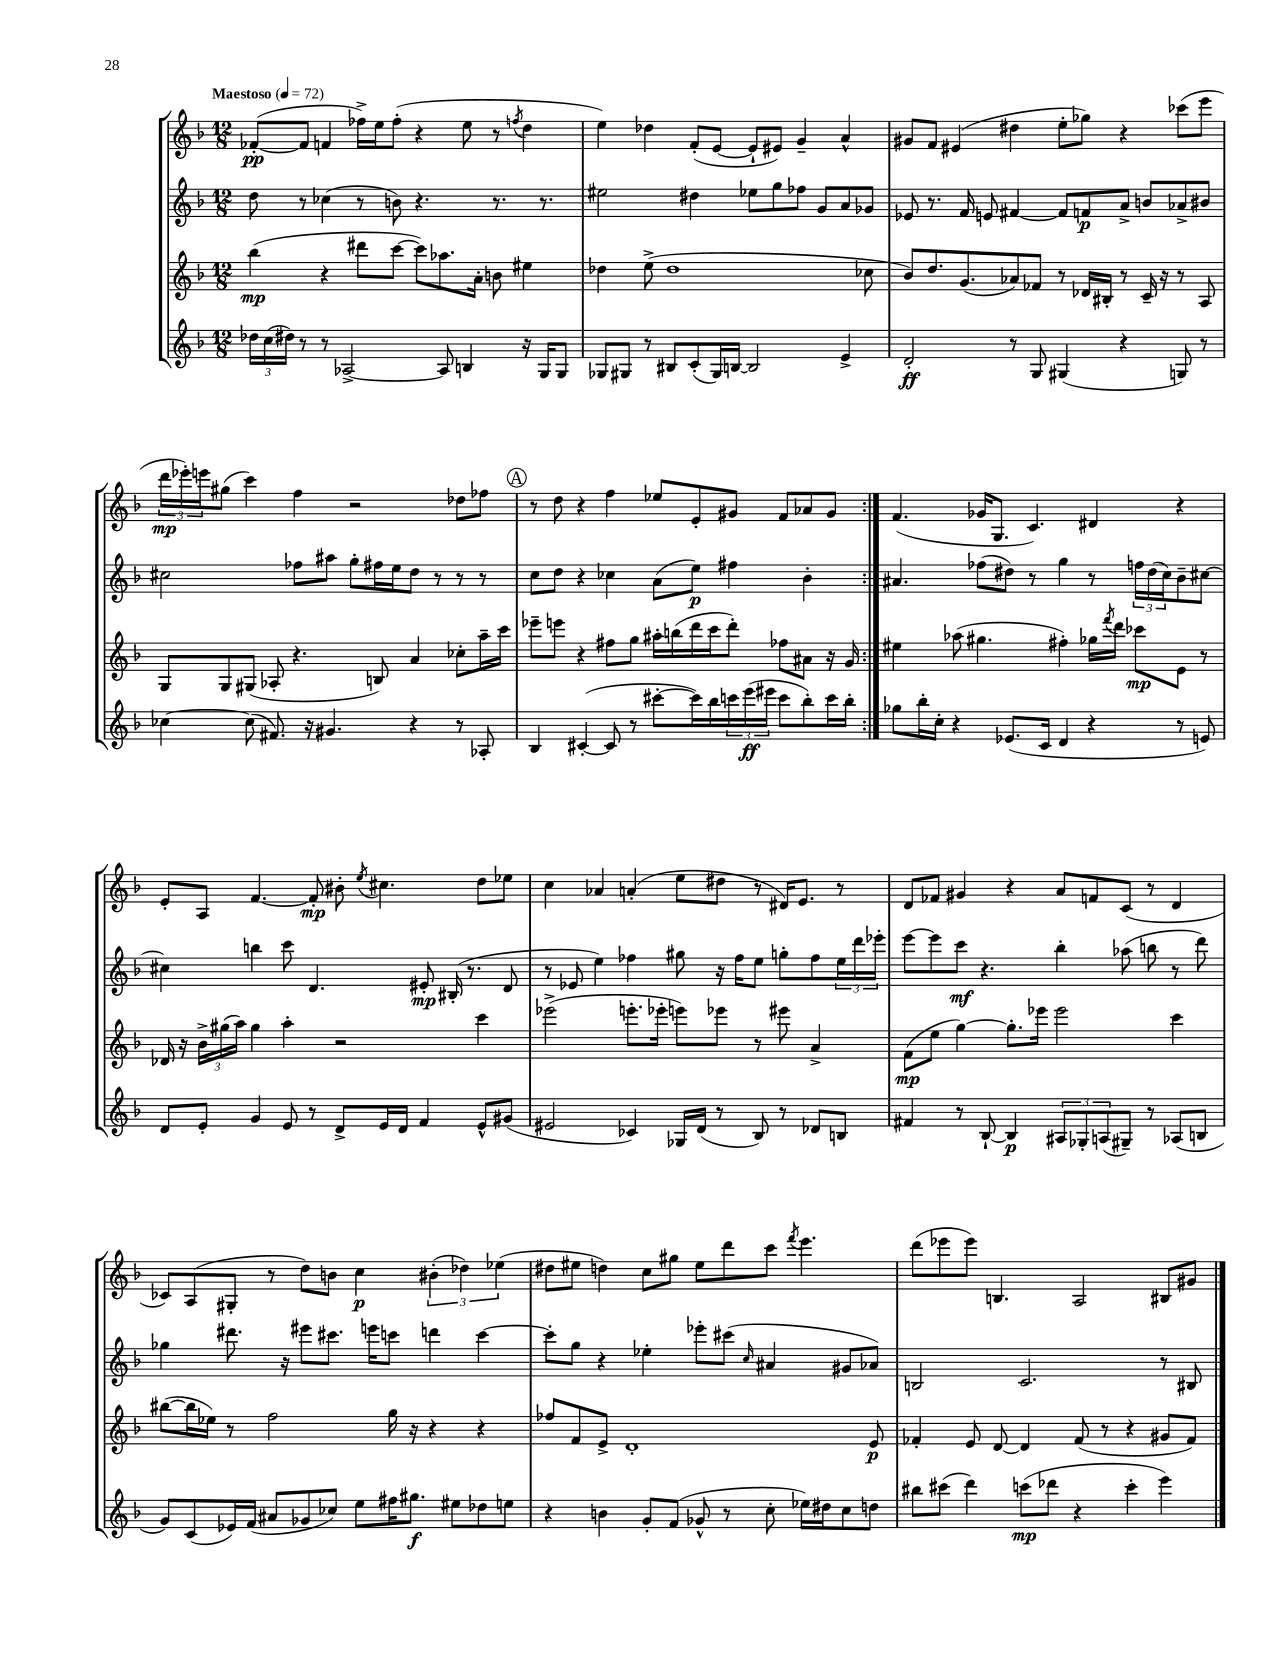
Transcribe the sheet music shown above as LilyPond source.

<<
\new StaffGroup <<
\new Staff = "s0" {
    \clef treble \key f \major \numericTimeSignature \time 12/8 \tempo "Maestoso" 4 = 72
    \repeat volta 2 { fes'8~-.\pp( fes'8 f'4 fes''16->) e''16 fes''8-.( r4 e''8 r8 \acciaccatura { f''8 } d''4 |
    e''4) des''4 f'8-.( e'8~ e'8-! eis'8) g'4-- a'4-^ |
    gis'8 f'8 eis'4( dis''4 e''8-. ges''8) r4 ces'''8( e'''8 |
    \tuplet 3/2 { d'''16\mp ees'''16-.) e'''16 } gis''8( c'''4) f''4 r2 des''8 fes''8 |
    \mark \markup { \circle "A" } r8 d''8 r4 f''4 ees''8 e'8-. gis'8 f'8 aes'8 gis'8 | }
    f'4.( ges'16 g8. c'4.) dis'4 r4 |
    e'8-. a8 f'4.~ f'8-.\mp bis'8-. \acciaccatura { e''8 } cis''4. d''8 ees''8 |
    c''4 aes'4 a'4-.( e''8 dis''8 r8 dis'16) e'8. r8 |
    d'8 fes'8 gis'4 r4 a'8 f'8 c'8( r8 d'4 |
    ces'8) a8( gis8-. r8 d''8) b'8 c''4\p \tuplet 3/2 { bis'4-.( des''4) ees''4( } |
    dis''8 eis''8 d''4) c''8 gis''8 eis''8 d'''8 c'''8 \acciaccatura { f'''8 } e'''4. |
    d'''8( ees'''8 ees'''8) b4. a2 bis8 gis'8 \bar "|." |
}
\new Staff = "s1" {
    \clef treble \key f \major \numericTimeSignature \time 12/8
    \repeat volta 2 { d''8 r8 ces''4( r8 b'8) r4. r8. r8. |
    eis''2 dis''4 ees''8 g''8 fes''8 g'8 a'8 ges'8 |
    ees'8 r8. f'16 e'8 fis'4~ fis'8 f'8\p a'8-> b'8 aes'8-> bis'8 |
    cis''2 fes''8 ais''8 g''8-. fis''16 e''16 d''8 r8 r8 r8 |
    \mark \markup { \circle "A" } c''8 d''8 r4 ces''4 a'8( e''8\p) fis''4 bes'4-. | }
    ais'4. fes''8( dis''8) r8 g''4 r8 \tuplet 3/2 { f''16 dis''16( c''16) } bes'8-- cis''8~ |
    cis''4 b''4 c'''8 d'4. eis'8-.\mp bis16-.( r8. d'8 |
    r8 ees'8 e''4) fes''4 gis''8 r16 fes''16 e''8 g''8-. fes''8 \tuplet 3/2 { e''16 d'''16 ees'''16-. } |
    e'''8~ e'''8 c'''8\mf r4. bes''4-. aes''8( b''8 r8 d'''8) |
    ges''4 dis'''8. r16 eis'''8 cis'''8. e'''16 c'''8 d'''4 c'''4~ |
    c'''8-. g''8 r4 ees''4-. ees'''8-. cis'''8( \grace { c''16 } ais'4 gis'8 aes'8) |
    b2 c'2. r8 bis8 \bar "|." |
}
\new Staff = "s2" {
    \clef treble \key f \major \numericTimeSignature \time 12/8
    \repeat volta 2 { bes''4\mp( r4 dis'''8 c'''8~ c'''8) aes''8. a'16-. b'8 eis''4 |
    des''4 e''8->( des''1 ces''8 |
    bes'8) d''8. g'8.( aes'8) fes'8 r8 des'16 bis16-. r8 c'16-- r16 r8 a8 |
    g8 g8 gis8( aes8-. r4. b8) a'4 ces''8-. a''16-- c'''16 |
    \mark \markup { \circle "A" } ees'''8-- e'''8 r4 fis''8 g''8 ais''16-. b''16( d'''16 c'''16 d'''8-.) fes''8 ais'8 r16 g'16 | }
    eis''4 aes''8( gis''4. fis''4-.) ges''16 \acciaccatura { f'''8 } d'''16 ces'''8\mp e'8 r8 |
    des'16 r16 \tuplet 3/2 { bes'16-> gis''16( a''16) } gis''4 a''4-. r2 c'''4 |
    ees'''2->( e'''8.-. ees'''16-. e'''8) ees'''8 r8 eis'''8 a'4-> |
    f'8\mp( e''8 g''4~) g''8.-. ees'''16 ees'''2 c'''4 |
    bis''8~( bis''16 ees''16) r8 f''2 g''16 r16 r4 r4 |
    fes''8 f'8 e'8-> d'1-. e'8\p |
    fes'4-. e'8 d'8~ d'4 fes'8( r8 r4 gis'8 fes'8) \bar "|." |
}
\new Staff = "s3" {
    \clef treble \key f \major \numericTimeSignature \time 12/8
    \repeat volta 2 { \tuplet 3/2 { des''16 c''16( dis''16) } r8 r8 aes2~-> aes8 b4 r16 g16 g8 |
    ges8 gis8 r8 bis8 c'8-.( gis16) b16~ b2 e'4-> |
    d'2-.\ff r8 g8 gis4( r4 g8) r8 |
    ces''4~ ces''8( fis'8.) r16 gis'4. r4 r8 aes8-. |
    \mark \markup { \circle "A" } bes4 cis'4~-.( cis'8 r8 cis'''8~-. cis'''16) bes''16 \tuplet 3/2 { c'''16 e'''16\ff( eis'''16 } c'''8 bes''8-.) c'''16 bes''16-. | }
    ges''8 bes''16-. c''16-. r4 ees'8.( c'16 d'4 r4 r8 e'8) |
    d'8 e'8-. g'4 e'8 r8 d'8-> e'16 d'16 f'4 e'8-^ gis'8( |
    eis'2 ces'4) ges16 d'16( r8 bes8) r8 des'8 b8 |
    fis'4 r8 bes8~-! bes4\p \tuplet 3/2 { ais8 ges8-. a8( } gis8--) r8 aes8( b8 |
    g'8) c'8( ees'16) f'16( ais'8 ges'8 ces''8) e''8 fis''16 gis''8.\f eis''8 des''8 e''8 |
    r4 b'4 g'8-. f'8( ges'8-^ r8 c''8-. ees''16) dis''16 c''8 d''8 |
    bis''8 cis'''8( d'''4) c'''8\mp( des'''8 r4 c'''4-. e'''4) \bar "|." |
}
>>
>>
\layout { \context { \Score \remove "Bar_number_engraver" } }
